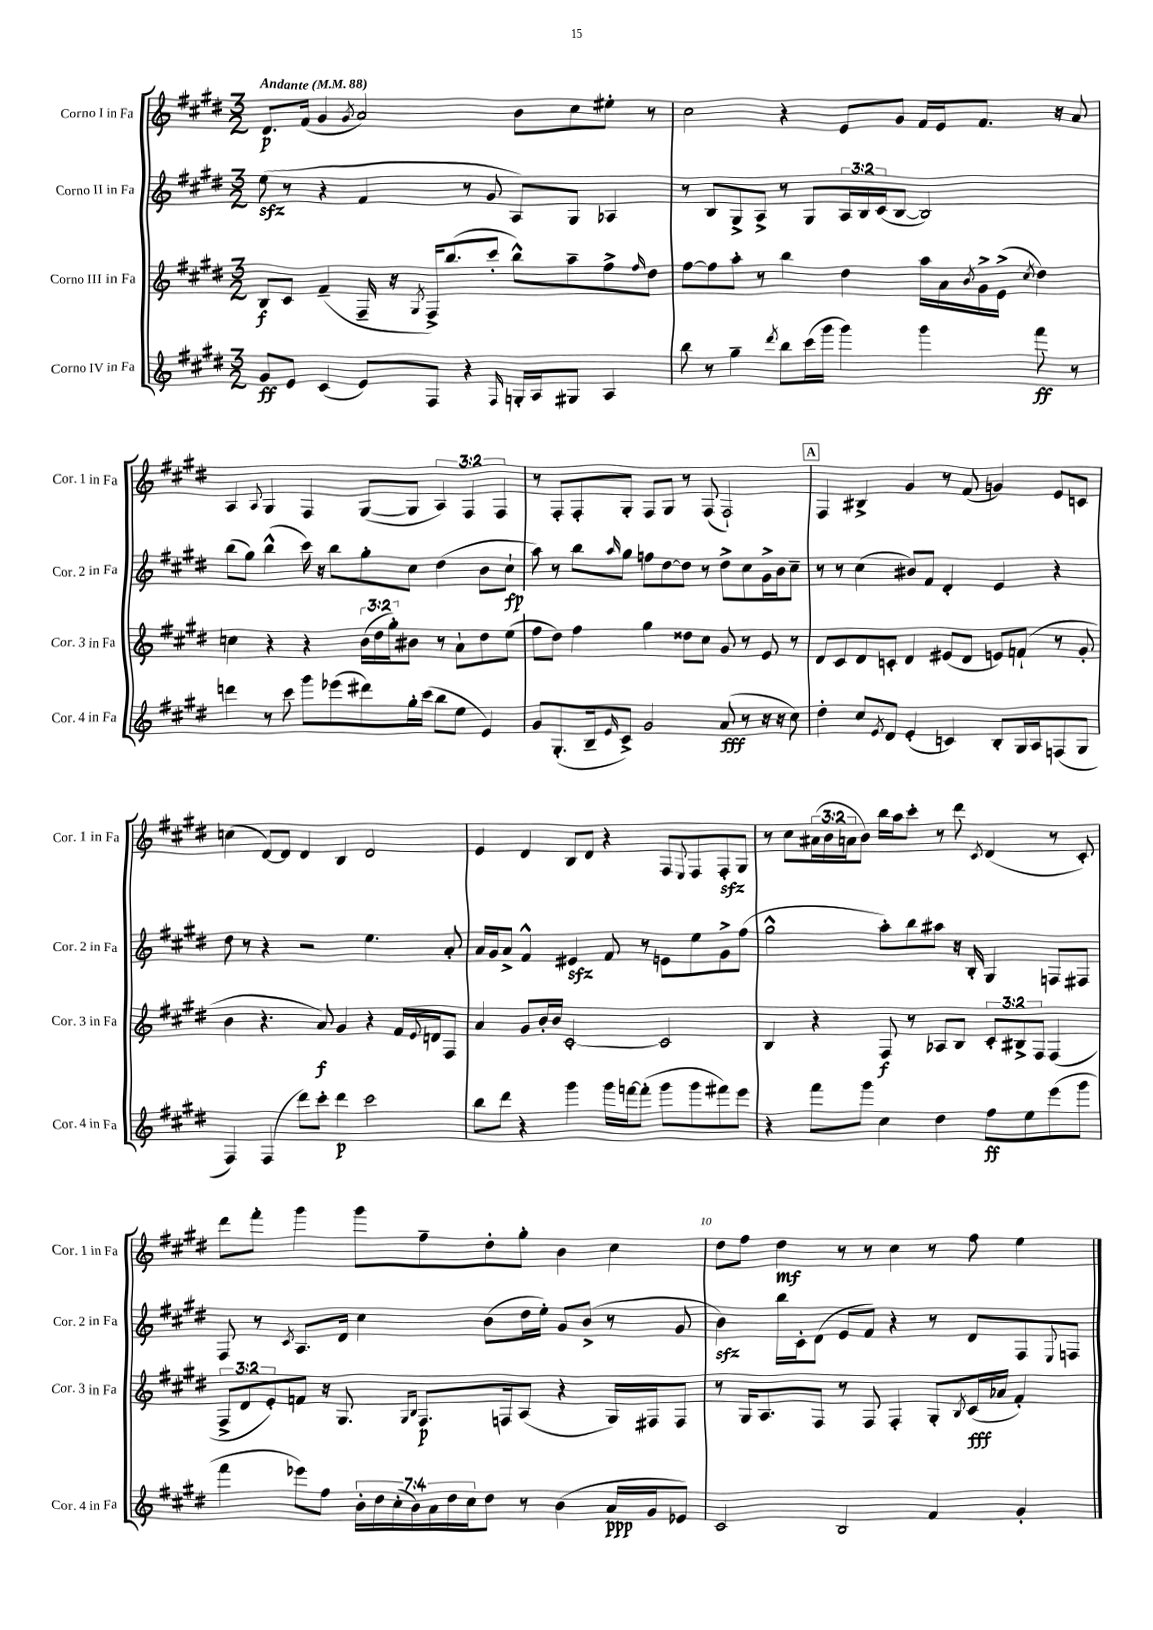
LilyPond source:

<<
\new StaffGroup <<
\new Staff = "s0" \with { instrumentName = "Corno I in Fa" shortInstrumentName = "Cor. 1 in Fa" } {
    \clef treble \key e \major \numericTimeSignature \time 3/2 \override Staff.TupletNumber.text = #tuplet-number::calc-fraction-text \tempo "Andante" 4 = 88
    dis'8.\p fis'16( gis'4 \acciaccatura { gis'8 } a'2) b'8 cis''8 eis''8-. r8 |
    cis''2 r4 e'8 gis'8 fis'16 e'16 fis'8. r16 a'8 |
    a4 \appoggiatura { a8 } gis4 fis4 gis8~( gis8 \tuplet 3/2 { a4) fis4 fis4 } |
    r8 fis8-. fis8-. gis8-. fis8 gis8 r8 fis8( fis2-!) |
    \mark \markup { \box "A" } fis4 bis4-> gis'4 r8 fis'8( g'4) e'8 c'8 |
    c''4( dis'8~) dis'8 dis'4 b4 dis'2 |
    e'4 dis'4 b8 dis'8 r4 fis8 \appoggiatura { e8 } fis8 fis8-.\sfz gis8 |
    r8 cis''8 \tuplet 3/2 { ais'16( b'16 a'16 } b'8) b''16 a''16 cis'''8-. r8 dis'''8 \acciaccatura { cis'8 } dis'4( r8 cis'8-.) |
    dis'''8 fis'''8-. gis'''4 gis'''8 fis''8-- dis''8-. gis''8-. b'4 cis''4 |
    dis''8 fis''8 dis''4\mf r8 r8 cis''4 r8 fis''8 e''4 \bar "|." |
}
\new Staff = "s1" \with { instrumentName = "Corno II in Fa" shortInstrumentName = "Cor. 2 in Fa" } {
    \clef treble \key e \major \numericTimeSignature \time 3/2 \override Staff.TupletNumber.text = #tuplet-number::calc-fraction-text
    e''8\sfz( r8 r4 fis'4 r8 gis'8 a8) gis8 aes4 |
    r8 b8 gis8-> a8-> r8 gis8 \tuplet 3/2 { a16 b16 cis'16( } b8~ b2) |
    b''8( gis''8) b''4-^( cis'''16) r16 b''8 gis''8-. cis''8 dis''4( b'8 cis''8-!\fp |
    a''8) r8 b''8 \grace { a''16 } gis''8 f''8 dis''8~ dis''8 r8 dis''8-> cis''8 gis'16-> b'16 cis''8-- |
    \mark \markup { \box "A" } r8 r8 cis''4( bis'8) fis'8 dis'4-. e'4 r4 |
    dis''8 r8 r4 r2 e''4. a'8-. |
    a'16 gis'16 a'8-> fis'4-^ eis'4\sfz fis'8 r8 e'8 e''8 gis'8-> fis''8( |
    gis''2-^ a''8-.) b''8 ais''8 r16 b16-. gis4 f8 fis8 |
    fis8 r8 \acciaccatura { cis'8 } a8. dis'16 cis''4 b'8( dis''16 e''16-.) gis'8 b'8->( r8 gis'8 |
    b'4\sfz) b''16 cis'16-. dis'8( e'8 fis'8) r4 r8 dis'8 fis8 \appoggiatura { e8 } f8 \bar "|." |
}
\new Staff = "s2" \with { instrumentName = "Corno III in Fa" shortInstrumentName = "Cor. 3 in Fa" } {
    \clef treble \key e \major \numericTimeSignature \time 3/2 \override Staff.TupletNumber.text = #tuplet-number::calc-fraction-text
    b8\f cis'8 fis'4--( fis16-- r16 \acciaccatura { gis8 } fis16->) b''8.( cis'''8-. b''8-^) a''8-- fis''8-> \grace { fis''16 } dis''8 |
    fis''8~ fis''8 a''8-. r8 b''4 dis''4 a''16 a'16 \acciaccatura { b'8 } gis'16-> e'16->( \acciaccatura { cis''8 } dis''4) |
    c''4 r4 r4 \tuplet 3/2 { b'16( dis''16 gis''16-.) } bis'8 r8 a'8-! dis''8 e''8( |
    fis''8 dis''8) fis''4 gis''4 disis''8 cis''8 gis'8 r8 e'8 r8 |
    \mark \markup { \box "A" } dis'8 cis'8 dis'8 c'8-. dis'4 eis'8( dis'8 e'8) f'8-!( r8 gis'8-. |
    b'4 r4. a'8\f) gis'4 r4 fis'16 \appoggiatura { e'8 } d'16 fis8 |
    a'4 gis'8 b'16-. b'16 cis'2~-. cis'2 |
    b4 r4 fis8\f r8 aes8 b8 \tuplet 3/2 { cis'8-. bis8-> fis8 } fis4( |
    \tuplet 3/2 { fis8-> dis'8 e'8-.) } f'8 r16 gis8. \grace { gis16 b16 } fis8.\p f16 a8( r4 gis16) fis16 fis8 |
    r8 gis16 a8. fis8 r8 fis8 fis4-. gis8-. \acciaccatura { b8 } cis'16\fff( aes'16 fis'4-.) \bar "|." |
}
\new Staff = "s3" \with { instrumentName = "Corno IV in Fa" shortInstrumentName = "Cor. 4 in Fa" } {
    \clef treble \key e \major \numericTimeSignature \time 3/2 \override Staff.TupletNumber.text = #tuplet-number::calc-fraction-text
    gis'8\ff e'8 cis'4( e'8) fis8 r4 \grace { fis16 } g16-. a16 gis8 a4 |
    b''8 r8 gis''4-- \acciaccatura { dis'''8 } b''8 cis'''16( gis'''16 gis'''4) gis'''4 fis'''8\ff r8 |
    d'''4 r8 cis'''8 gis'''8 ees'''8( dis'''8) gis''16-. cis'''16( b''8 e''8 e'4) |
    gis'8 gis8.-.( b16-- \grace { e'16 } cis'8->) gis'2 a'8\fff( r8 r16 r16 cis''8) |
    \mark \markup { \box "A" } dis''4-. cis''8 \acciaccatura { e'8 } dis'8 e'4-.( c'4) b8-. gis16 a16 f8( gis8 |
    fis4) fis4( dis'''8) cis'''8-. dis'''4\p cis'''2 |
    b''8 dis'''8 r4 gis'''4 gis'''16 f'''16~ f'''8-.( gis'''8 gis'''8 fis'''8) e'''8 |
    r4 fis'''8 gis'''8 cis''4 dis''4 fis''8\ff e''8 e'''8( gis'''8 |
    fis'''4 ees'''8) fis''8 \tuplet 7/4 { b'16-. dis''16 cis''16-.( b'16) a'16 dis''16 cis''16 } dis''8 r8 b'4( a'16\ppp gis'16 ees'8) |
    cis'2 b2 fis'4 gis'4-. \bar "|." |
}
>>
>>
\layout { \context { \Score \override BarNumber.break-visibility = ##(#f #t #t) barNumberVisibility = #(every-nth-bar-number-visible 5) } }
